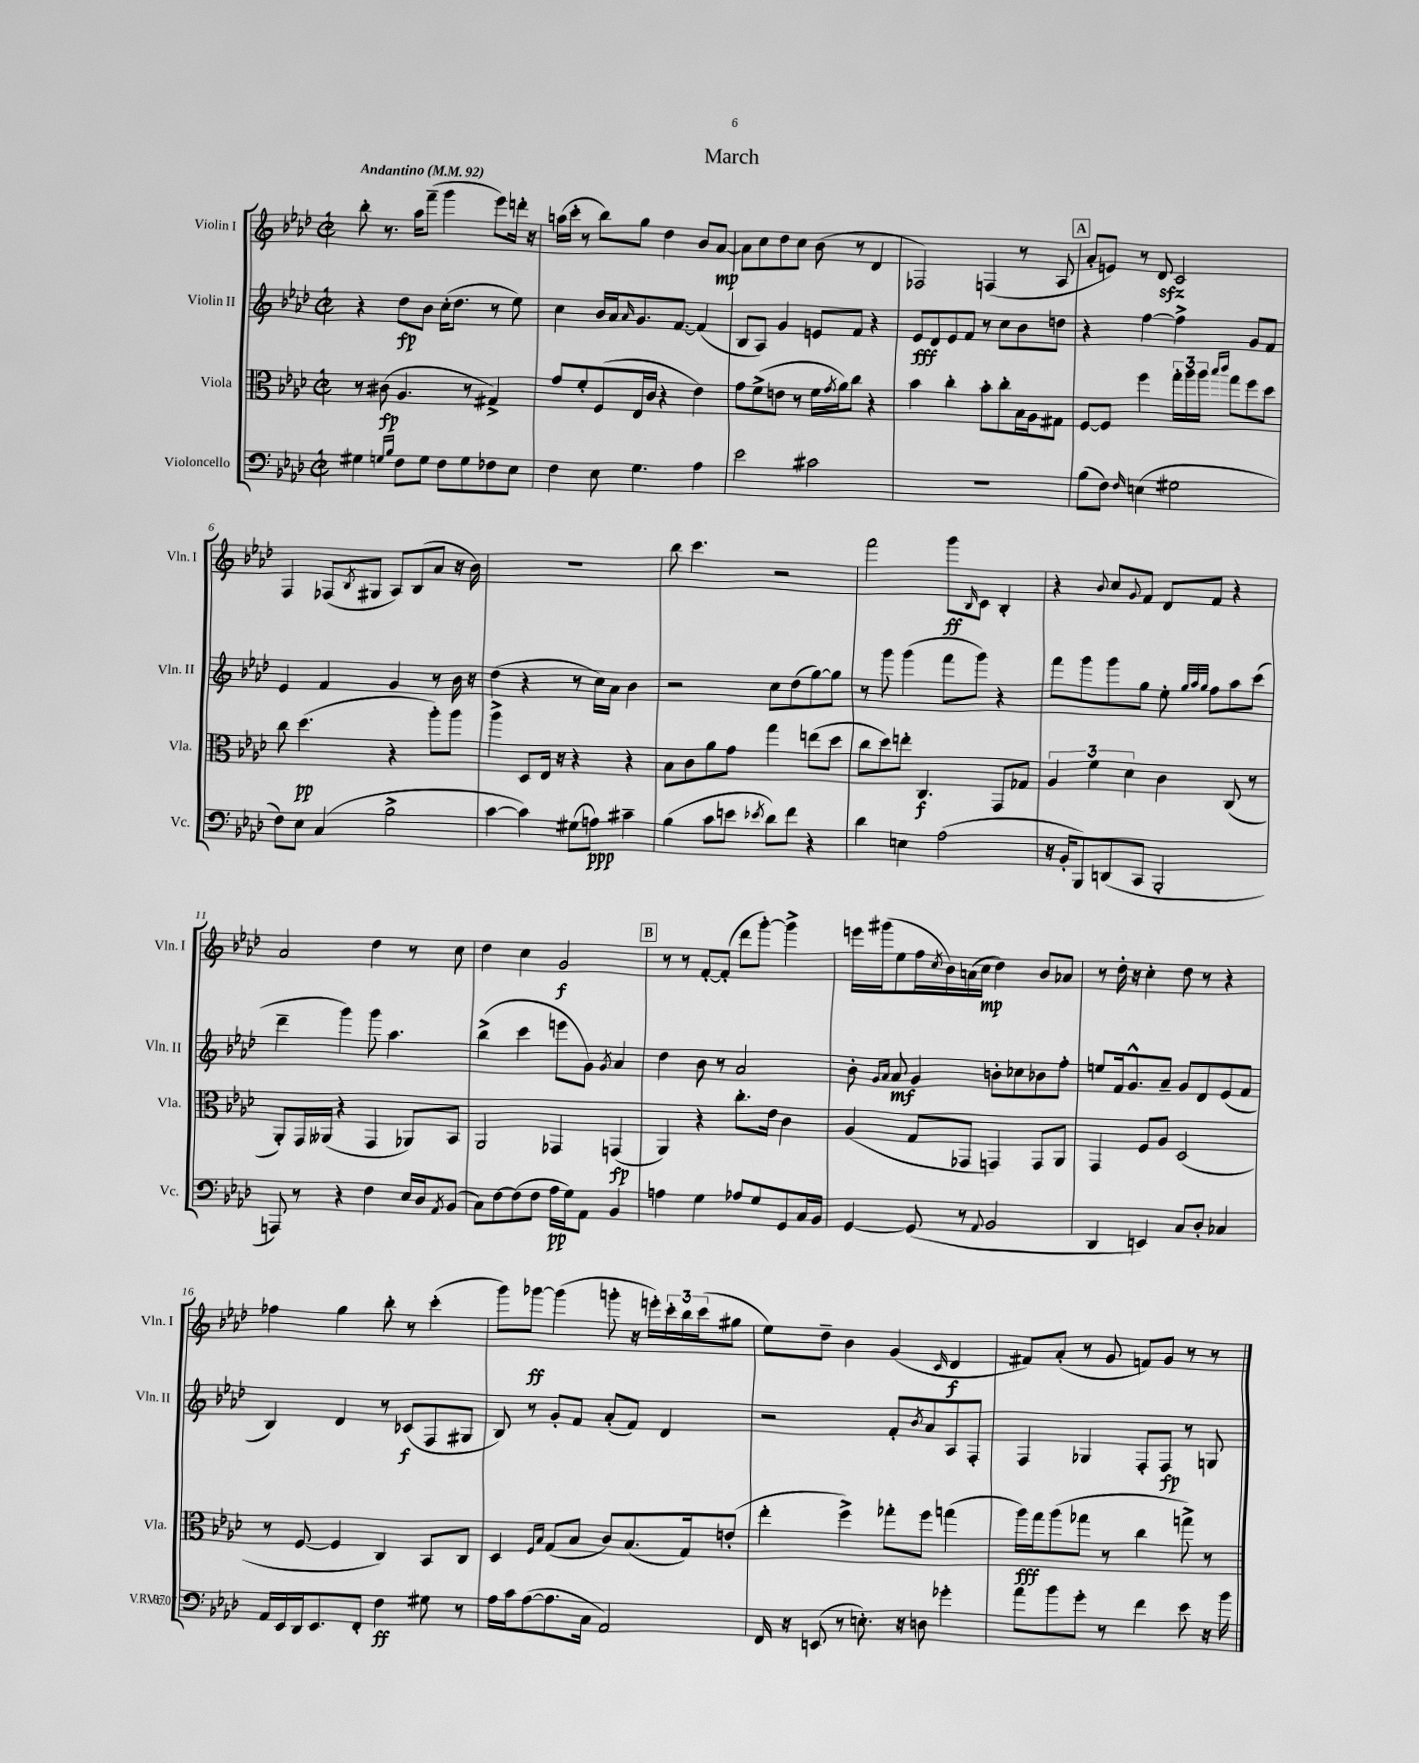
\header { title = "March" }
<<
\new StaffGroup <<
\new Staff = "s0" \with { instrumentName = "Violin I" shortInstrumentName = "Vln. I" } {
    \clef treble \key aes \major \defaultTimeSignature \time 2/2 \tempo "Andantino" 4 = 92
    bes''8-. r8. aes''16 f'''8--( g'''4 ees'''8) d'''16-. r16 |
    a''16( c'''16-. r8 bes''8) g''8 des''4 bes'8 aes'8~\mp |
    aes'8 c''8 des''8 c''8 bes'8( r8 des'4 |
    fes2) f4( r8 aes8 |
    \mark \markup { \box "A" } aes'8-. e'8) r8 des'8\sfz c'2 |
    f4 fes8( \acciaccatura { bes8 } gis8 aes8) bes8( aes'8 r16 bes'16) |
    R1 |
    bes''8 c'''4. r2 |
    f'''2 g'''8\ff \grace { bes16 } c'8 bes4-. |
    r4 \appoggiatura { bes'8 } c''8 \appoggiatura { g'8 } f'8 des'8 f'8 r4 |
    aes'2 des''4 r8 c''8 |
    des''4 c''4 g'2\f |
    \mark \markup { \box "B" } r8 r8 f'8~-. f'8-.( des'''8 g'''8~-.) g'''4-> |
    e'''16 gis'''16( ees''8 f''16 \acciaccatura { c''8 } bes'16) a'16( c''16\mp des''4) bes'8 aes'8 |
    r8 des''16-. r16 c''4-. des''8 r8 r4 |
    fes''4 g''4 bes''8-. r8 c'''4-.( |
    g'''8) ges'''8~\ff ges'''4( g'''8-. r16 e'''16-.) \tuplet 3/2 { c'''16-. bes''16 c'''16( } gis''8 |
    ees''8) des''8-- bes'4 g'4( \grace { c'16 } des'4\f |
    fis'8) aes'8-.( r8 g'8 f'8) g'8 r8 r8 \bar "|." |
}
\new Staff = "s1" \with { instrumentName = "Violin II" shortInstrumentName = "Vln. II" } {
    \clef treble \key aes \major \defaultTimeSignature \time 2/2
    r4 des''8\fp bes'8 c''16-.( des''8. r8 ees''8) |
    c''4 bes'16 aes'16 \grace { aes'16 } g'8. f'8.~ f'4( |
    bes8 aes8) g'4 e'8 f'8 r4 |
    ees'8\fff des'8 ees'8 f'8 r8 c''8 bes'8 d''8 |
    \mark \markup { \box "A" } r4 f''4~ f''4-> g'8 f'8 |
    ees'4 f'4 g'4 r8 bes'16 r16 |
    des''4( r4 r8 c''16) aes'16 bes'4 |
    r2 c''8 des''8( g''8~) g''8 |
    r8 g'''8 g'''4( f'''8 g'''8) r4 |
    f'''8 g'''8 g'''8 g''8 ees''8-. \grace { g''32 aes''32 g''32 } f''8 aes''8 c'''8( |
    des'''4-- g'''4) g'''8 aes''4. |
    bes''4->( c'''4 e'''8 g'8) \acciaccatura { g'8 } aes'4 |
    \mark \markup { \box "B" } des''4 bes'8 r8 aes'2 |
    bes'8-. \grace { g'16 aes'16 } aes'8\mf g'4 b'8-. ces''8 bes'8 f''8-. |
    e''8 f'16 g'8.-^ aes'8-- g'8 des'8 ees'8( f'8 |
    bes4) des'4 r8 ces'8\f( f8 gis8 |
    bes8) r8 g'8-. f'8 aes'8-.( f'8) des'4 |
    r2 f'8-. \acciaccatura { bes'8 } aes'8 aes8 f8-. |
    f4 ges4 f8-. f8\fp r8 g8 \bar "|." |
}
\new Staff = "s2" \with { instrumentName = "Viola" shortInstrumentName = "Vla." } {
    \clef alto \key aes \major \defaultTimeSignature \time 2/2
    r8 cis'8\fp( aes4. r8 gis4->) |
    g'8 f'8-. f8( ees16 c'16 r4 ees'4) |
    g'8 f'8->( e'8 r8 f'16 \acciaccatura { g'8 } aes'16) c''8 r4 |
    bes'4 c''4-. bes'8-. c''8-. bes16 aes16 gis8 |
    \mark \markup { \box "A" } f8~ f8 f''4 \tuplet 3/2 { g''16-. aes''16 aes''16 } \grace { bes''16 c'''16 } g''8 f''8 des''8 |
    c''8 des''4.\pp( r4 aes''8-.) aes''8 |
    aes''4-> des8 ees16 r16 r4 r4 |
    bes8 c'8 aes'8 g'8 g''4 e''8( des''8 |
    c''8 des''8) e''8-. c4.\f g,8 ges8 |
    \tuplet 3/2 { aes4 f'4 des'4 } c'4 c8( r8 |
    aes,8-.) g,16 aeses,16( r4 g,4 aes,8) bes,8 |
    aes,2 ges,4 g,4\fp( |
    \mark \markup { \box "B" } aes,4) r4 c''8.-. ees'16 c'4 |
    aes4( g8 ges,8 g,4) g,8 aes,8 |
    g,4 f8 aes8 des2( |
    r8 f8~ f4 c4) bes,8 c8 |
    des4 \grace { f16 bes16 } g8( bes8 c'8) bes8.( g16) e'8-.( |
    ees''4-. f''4->) ges''8-. f''8 g''4( |
    aes''16\fff) g''16 aes''8( ges''8 r8 c''4 g''8->) r8 \bar "|." |
}
\new Staff = "s3" \with { instrumentName = "Violoncello" shortInstrumentName = "Vc." } {
    \clef bass \key aes \major \defaultTimeSignature \time 2/2
    gis4 \grace { g16 bes16 } f8 g8 f8 g8 fes8 ees8 |
    f4 ees8 g4. aes4 |
    ees'2 cis'2 |
    R1 |
    \mark \markup { \box "A" } bes8( f8) \grace { f16 } e4( gis2 |
    f8) ees8 c4( bes2-> |
    c'4~ c'4) gis8( a8\ppp) cis'4-- |
    bes4( c'8 e'8 \acciaccatura { ees'8 } des'8) f'8 r4 |
    des'4 e4 aes2( |
    r16 bes,16-. bes,,8) d,8( c,8 bes,,2-. |
    a,,8) r8 r4 f4 ees16 des16 \acciaccatura { aes,8 } bes,8( |
    c8) f8~ f8( f8 aes16\pp g16) aes,8 bes,4 |
    \mark \markup { \box "B" } a4 g4 aes8 g8 g,8 c16 bes,16 |
    g,4~ g,8( r8 \appoggiatura { aes,8 } bes,2 |
    des,4 e,4) c8 des8-. ces4 |
    aes,16 ees,16 des,16 ees,8. f,8-. f4\ff gis8 r8 |
    aes16 c'16 aes8~( aes8. c16 aes,2) |
    f,16 r16 e,8( r8 e8.-.) r16 d8 ges'4-. |
    aes'8 bes'8 g'8-. r8 f'4 ees'8 r16 bes'16 \bar "|." |
}
>>
>>
